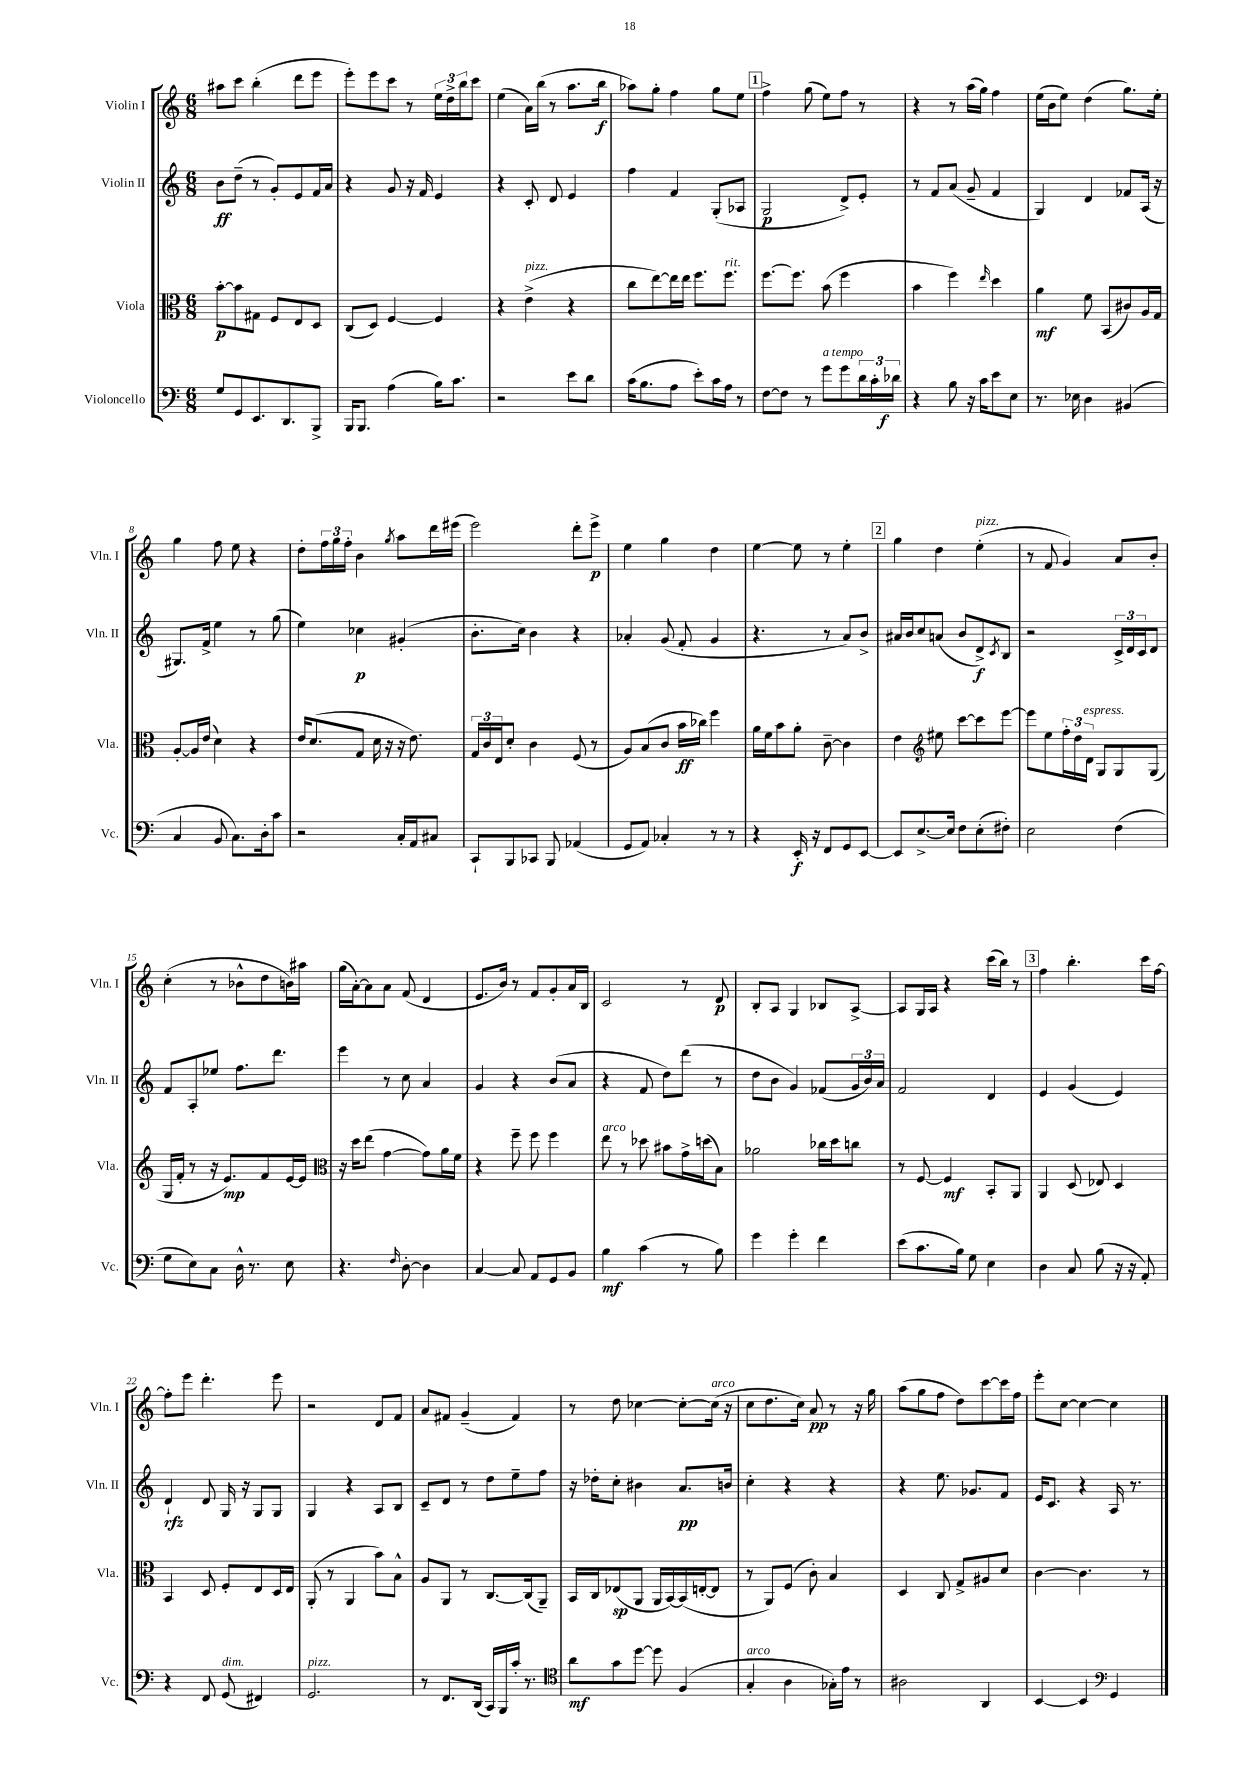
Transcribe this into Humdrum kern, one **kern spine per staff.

**kern	**kern	**kern	**kern
*staff4	*staff3	*staff2	*staff1
*clefF4	*clefC3	*clefG2	*clefG2
*k[]	*k[]	*k[]	*k[]
*M6/8	*M6/8	*M6/8	*M6/8
8G	[8b'	8b	8aa#
8GG	8b]	(8dd~	8ccc
8.EE	8G#	8r	(4bb'
.	8F	8g')	.
8.DD	.	.	.
.	8E	8e	8ddd
8BBB^	8D	16f	8eee
.	.	16a	.
=	=	=	=
16BBB	(8C	4r	8eee')
8.BBB	.	.	.
.	8D)	.	8eee
(4A	[4F	8g	8ccc
.	.	16r	8r
.	.	16f	.
16B)	4F]	4e	24ee
.	.	.	24dd^
8.c	.	.	.
.	.	.	24bb
.	.	.	8ccc
=	=	=	=
2r	4r	4r	(4ee
.	(4e^	8c'	16a)
.	.	.	(16bb
.	.	8d	8r
8e	4r	4e	8.aa
8d	.	.	.
.	.	.	16bb
=	=	=	=
(16c	8cc	4ff	8aa-)
8.B	.	.	.
.	[8ee)	.	8gg'
8A	16ee]	4f	4ff
.	16ee	.	.
8e')	8.ff	.	.
16c	.	(8G'	8gg
16A	8.ff	.	.
8r	.	8A-	8ee
=	=	=	=
[8F	[8.ff	2G	4ff^
8F]	.	.	.
.	8.ff]	.	.
8r	.	.	(8gg
8g	(8b	.	8ee)
8g	4ff	8d^)	8ff
24d	.	8e'	8r
24c'	.	.	.
24d-	.	.	.
=	=	=	=
4r	4b	8r	4r
.	.	8f	.
8B	4ff)	(8a	8r
16r	.	8g~	(16aa
16c	.	.	16gg)
.	16qqee	.	.
8e	4dd	4f	4ff
8E	.	.	.
=	=	=	=
8.r	4a	4G)	(16ee
.	.	.	16b
.	.	.	8ee)
16E-	.	.	.
4D	8f	4d	(4dd
.	(8BB	.	.
(4BB#	8c#)	8f-	8.gg)
.	16A	(16A	.
.	16G	16r	16ee'
=	=	=	=
4C	[8A'	8.G#)	4gg
.	16A]	.	.
.	(16e	16f^	.
8BB	4d)	4ee	8ff
8.C)	.	.	8ee
.	4r	8r	4r
16D'	.	.	.
8c	.	(8gg	.
=	=	=	=
2r	16e	4ee)	8dd'
.	(8.d	.	.
.	.	.	24ff
.	.	.	24gg
.	.	.	24ff'
.	8G	4cc-	4b
.	16d	.	.
.	16r	.	.
.	.	.	8qgg
16C'	16r	(4g#'	8aa
16AA	8.e)	.	.
8C#	.	.	16ddd
.	.	.	(16eee#
=	=	=	=
8CC`	24G	8.b'	2eee)
.	24c	.	.
.	24E	.	.
8BBB	8d'	.	.
.	.	16cc)	.
8CC-	4c	4b	.
8BBB	.	.	.
(4AA-	(8F	4r	8ddd'
.	8r	.	8eee^
=	=	=	=
8GG	8A)	4a-'	4ee
8AA)	(8B	.	.
4C-'	8c	(8g	4gg
.	16b	8f'	.
.	16cc-)	.	.
8r	4ff	4g	4dd
8r	.	.	.
=	=	=	=
4r	16a	4.r	[4ee
.	16f	.	.
.	8b	.	.
16EE'	8a'	.	8ee]
16r	.	.	.
8FF	[8c~	8r	8r
8GG	4c]	8a)	4ee'
[8EE	.	8b^	.
=	=	=	=
8EE]	4e	16a#	4gg
.	.	16b	.
[8.E^	.	8cc	.
*	*clefG2	*	*
.	8ee#	(8a	4dd
16E]	.	.	.
8F	[8ccc	8b	.
(8E'	8ccc]	8d^)	(4ee'
.	.	8qc	.
8F#')	[8eee	8B	.
=	=	=	=
2E	8eee]	2r	8r
.	8ee	.	8f
.	24ff'	.	4g)
.	24dd	.	.
.	24d	.	.
.	8G	.	.
(4F	8G	24c^	8a
.	.	24d	.
.	.	24c	.
.	(8G	8d	8b'
=	=	=	=
8G	16G	8f	(4cc'
.	16f'	.	.
8E)	8r	8A'	.
8C	16r	8ee-	8r
.	8.e)	.	.
16D^^	.	8.ff	8b-^^
8.r	.	.	.
.	8f	.	8dd
.	.	8.ddd	.
8E	[16e	.	16b)
.	16e]	.	16aa#
=	=	=	=
*	*clefC3	*	*
4.r	16r	4eee	(16gg
.	16dd	.	[16a')
.	(8ee	.	8a]
.	[4g	8r	8a
16qqF	.	.	.
[8D'	.	8cc	(8f
4D]	8g])	4a	4d
.	16a	.	.
.	16f	.	.
=	=	=	=
[4C	4r	4g	8.e
.	.	.	16b)
8C]	8ff~	4r	8r
8AA	8ff	.	8f
8GG	4ff	(8b	8g'
8BB	.	8a	16a
.	.	.	16B
=	=	=	=
4B	8ee	4r	2c
.	8r	.	.
(4c	8dd-	8f	.
.	8b#	8dd)	.
8r	16g^	(8ddd	8r
.	(16dd	.	.
8B)	8B)	8r	8d
=	=	=	=
4g	2a-	8dd	8B'
.	.	8b	8A
4g'	.	4g)	4G
4f	16cc-	(8f-	8B-
.	16dd	.	.
.	8cc	24g	[8A^
.	.	24b)	.
.	.	24a	.
=	=	=	=
(8e	8r	2f	8A]
8.c	[8F	.	16G
.	.	.	16A
.	4F]	.	4r
16B)	.	.	.
8G	.	.	.
4E	8BB'	4d	(16ccc
.	.	.	16bb)
.	8AA	.	8r
=	=	=	=
4D	4AA	4e	4ff
8C	(8D	(4g	4.bb'
(8B	8E-)	.	.
16r	4D	4e)	.
16r	.	.	.
8AA')	.	.	16ccc
.	.	.	[16ff
=	=	=	=
4r	4BB	4d`	8ff']
.	.	.	8eee
8FF	8D	8d	4.ddd'
(8GG	8F'	16G	.
.	.	16r	.
4FF#)	8E	8G	.
.	16D	8G	8eee
.	16E	.	.
=	=	=	=
2.GG	(8AA'	4G	2r
.	8r	.	.
.	4AA	4r	.
.	8b)	8A	8d
.	8B^^	8B	8f
=	=	=	=
8r	8A	8c~	8a
8.FF	8AA	8d	8f#
.	8r	8r	(4g~
(16DD	.	.	.
16CC)	[8.C	8dd	.
16BBB	.	.	.
16c'	.	8ee~	4f#)
8.r	(16C]	.	.
.	8AA~)	8ff	.
=	=	=	=
*clefC4	*	*	*
8a	16BB	16r	8r
.	16C	16dd-'	.
8g	(8E-	8cc'	8dd
[8dd	8AA	4b#	[4cc-
8dd]	16AA	.	.
.	[16BB)	.	.
(4F	(16BB]	8.a	8cc-'_
.	[16E'	.	.
.	8E]	.	(16cc-]
.	.	16b	16r
=	=	=	=
4G'	8r	4cc'	8cc
.	8AA)	.	8.dd
4A	(8F	4r	.
.	.	.	16cc)
.	8c')	.	8a
16G-')	4B	4r	8r
16e	.	.	.
8r	.	.	16r
.	.	.	16gg
=	=	=	=
2A#	4D	4r	(8aa
.	.	.	8gg
.	8C	8.ee	8ff
.	8G^	.	8dd)
.	.	8.g-	.
4AA	8A#	.	[8ccc
.	8d	8f	16ccc]
.	.	.	16ff
=	=	=	=
[4BB	[4c	16e	8eee'
.	.	8.c	.
.	.	.	[8cc
4BB]	4.c]	4r	4cc_
*clefF4	*	*	*
4GG	.	16A	4cc]
.	.	8.r	.
.	8r	.	.
==	==	==	==
*-	*-	*-	*-
